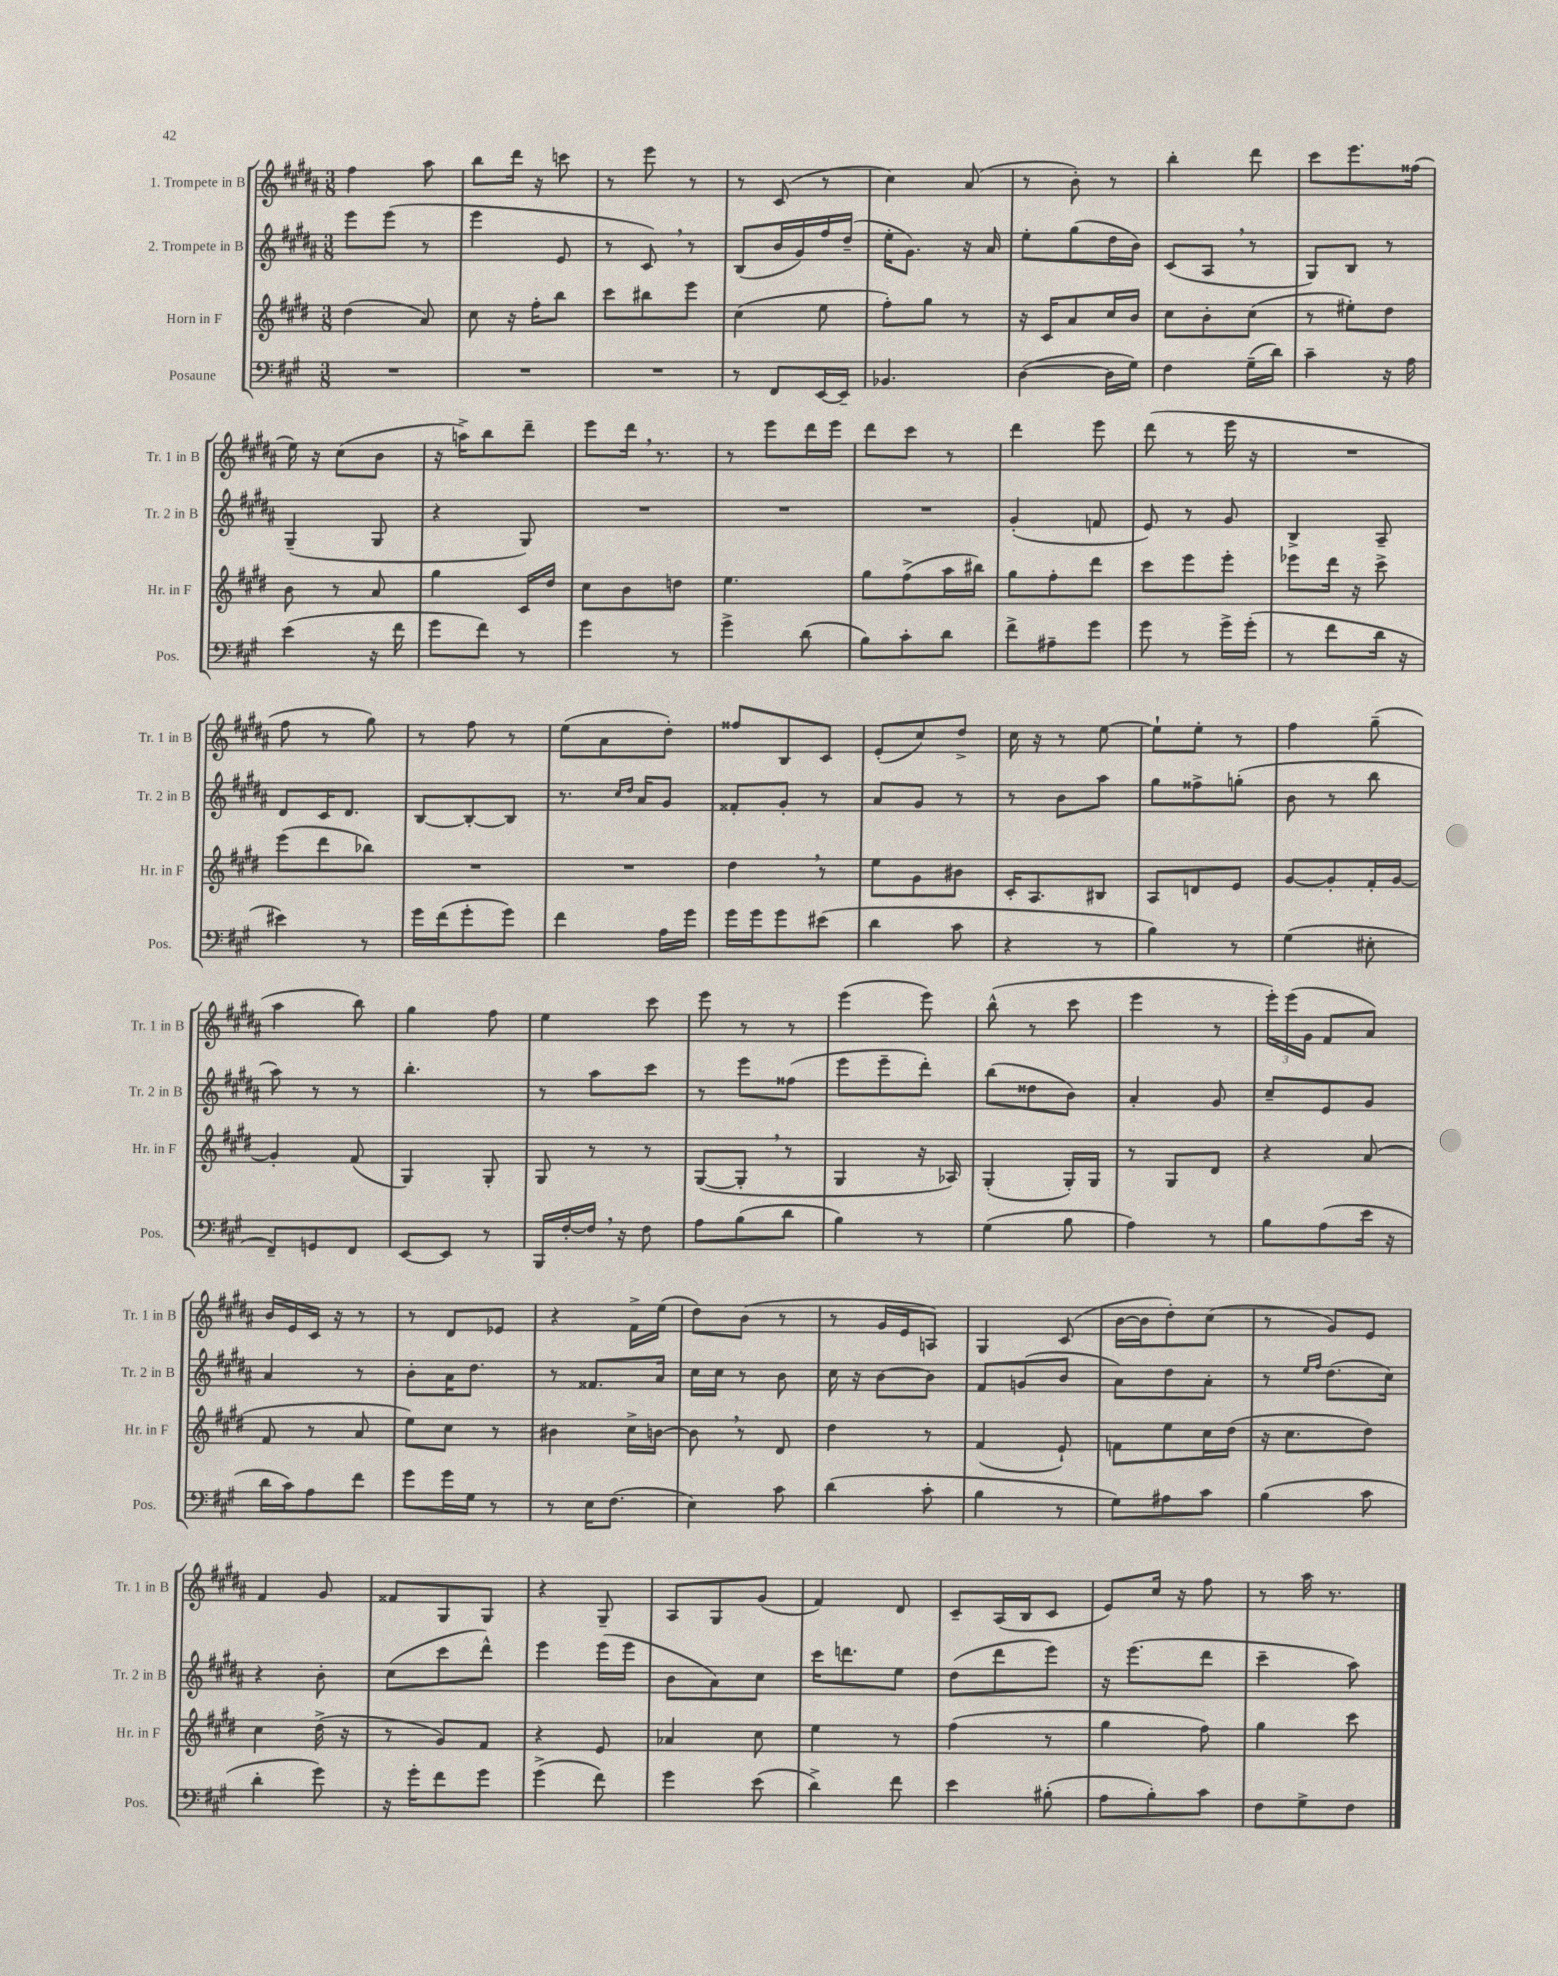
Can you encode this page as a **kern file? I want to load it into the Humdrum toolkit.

**kern	**kern	**kern	**kern
*part4	*part3	*part2	*part1
*staff4	*staff3	*staff2	*staff1
*I"Posaune	*I"Horn in F	*I"2. Trompete in B	*I"1. Trompete in B
*I'Pos.	*I'Hr. in F	*I'Tr. 2 in B	*I'Tr. 1 in B
*clefF4	*clefG2	*clefG2	*clefG2
*k[f#c#g#]	*k[f#c#g#d#]	*k[f#c#g#d#a#]	*k[f#c#g#d#a#]
*M3/8	*M3/8	*M3/8	*M3/8
=18	=18	=18	=18
4.r	(4dd#\	8eee\L	4ff#\
.	.	(8eee\J	.
.	8a/)	8r	8aa#\
=19	=19	=19	=19
4.r	8cc#\	4eee\	8bb\L
.	16r	.	16ddd#\Jk
.	16ff#'\KL	.	16r
.	8bb\J	8e/	8cccn\
=20	=20	=20	=20
4.r	8ccc#\L	8r	8r
.	8bb#X\	8c#,/)	8eee\
.	8eee\J	8r	8r
=21	=21	=21	=21
8r	(4cc#\	(8B/L	8r
8FF#/L	.	16b/L	(8c#/
.	.	16g#/)	.
[16EE/L	8ee\	16ff#/	8r
16EE~/JJ]	.	(16dd#~/JJ	.
=22	=22	=22	=22
4.BB-X/	8ff#'\L)	16ee'\KL	4cc#\)
.	.	8.g#\J)	.
.	8gg#\J	.	.
.	8r	16r	(8a#/
.	.	16a#/	.
=23	=23	=23	=23
([4D\	16r	8ee'\L	8r
.	16c#/KL	.	.
.	8a/	(8gg#\	8b'\)
16D\LL]	16cc#/L	16dd#\L	8r
16G#\JJ)	16b/JJ	16b\JJ)	.
=24	=24	=24	=24
4F#\	8cc#\L	(8c#/L	4bb'\
.	8b'\	8A#,/J	.
(16G#~\LL	(8cc#\J	8r	8ddd#\
16d\JJ)	.	.	.
=25	=25	=25	=25
4c#~\	8r	8G#/L)	8ccc#\L
.	8ee#X'\L)	8B/J	8.eee\
16r	8dd#\J	8r	.
16A\	.	.	(16ff##X\Jk
!!LO:LB:g=z
=26	=26	=26	=26
(4e\	8b\	(4G#~/	16ee\)
.	.	.	16r
.	8r	.	(8cc#\L
16r	8a/	8G#/	8b\J
16f#\	.	.	.
=27	=27	=27	=27
8g#\L	4gg#\	4r	16r
.	.	.	16aan^\KL)
8f#\J)	.	.	8bb\
8r	16c#/LL	8G#/)	8ddd#~\J
.	16dd#/JJ	.	.
=28	=28	=28	=28
4g#\	8cc#\L	4.r	8eee\L
.	8b\	.	16ddd#,\Jk
.	.	.	8.r
8r	8ddn\J	.	.
=29	=29	=29	=29
4g#^\	4.ee\	4.r	8r
.	.	.	8eee\L
(8d\	.	.	16ddd#\L
.	.	.	16eee\JJ
=30	=30	=30	=30
8B\L)	8gg#\L	4.r	8ddd#\L
8c#'\	(8ff#^\	.	8ccc#\J
8d\J	16aa\L	.	8r
.	16bb#X\JJ)	.	.
=31	=31	=31	=31
8f#^\L	8gg#\L	(4g#'/	4ddd#\
8A#X~\	8ff#'\	.	.
8g#\J	8ddd#\J	8fn/	8eee\
=32	=32	=32	=32
8g#\	8ccc#\L	8e/)	(8ddd#\
8r	8eee\	8r	8r
16g#^\LL	8eee'\J	8g#/	16eee\
(16g#'\JJ	.	.	16r
=33	=33	=33	=33
8r	8eee-X\L	4B^/	4.r
8f#\L	16ddd#\Jk	.	.
.	16r	.	.
16d\Jk	8ccc#^\	8A#~/	.
16r	.	.	.
!!LO:LB:g=z
=34	=34	=34	=34
4e#X\)	(8eee\L	8d#/L	8ff#\
.	8ddd#\	16c#/K	8r
.	.	8.d#/J	.
8r	8bb-X\J)	.	8gg#\)
=35	=35	=35	=35
16g#\LL	4.r	[8B/L	8r
(16f#\J	.	.	.
8g#'\	.	8B'/_	8ff#\
8g#\J)	.	8B/J]	8r
=36	=36	=36	=36
4f#\	4.r	8.r	(8ee\L
.	.	.	8a#\
.	.	16qqcc#/LL	.
.	.	16qqdd#/JJ	.
.	.	16a#/KL	.
16A\LL	.	8g#/J	8dd#'\J)
16g#\JJ	.	.	.
=37	=37	=37	=37
16g#\LL	4dd#,\	8f##X'/L	8ff##X/L
16g#\J	.	.	.
8g#\	.	8g#'/J	8B/
(8e#X\J	8r	8r	8c#/J
=38	=38	=38	=38
4d\	8ee\L	8a#/L	(8e'/L
.	8g#\	8g#/J	8cc#/)
8c#\	8b#X\J	8r	8dd#^/J
=39	=39	=39	=39
4r	16c#'/KL	8r	16cc#\
.	8.A/	.	16r
.	.	8b\L	8r
8r	8B#X/J	8aa#\J	[8ee\
=40	=40	=40	=40
4B\)	8A/L	8gg#\L	8ee`\L]
.	8dn/	8ff##X^\	8ee'\J
8r	8e/J	(8ggn'\J	8r
=41	=41	=41	=41
(4G#\	[8g#/L	8b\	4ff#\
.	8g#'/]	8r	.
8E#X'\	16f#'/L	8bb\	(8gg#~\
.	[16g#/JJ	.	.
!!LO:LB:g=z
=42	=42	=42	=42
8FF#~/L)	4g#'/]	8aa#\)	4aa#\
8GGn/	.	8r	.
8FF#/J	(8f#/	8r	8bb\)
=43	=43	=43	=43
[8EE/L	4G#/)	4.bb'\	4gg#\
8EE/J]	.	.	.
8r	8G#'/	.	8ff#\
=44	=44	=44	=44
16BBB/LL	8G#/	8r	4ee\
[16F#'/	.	.	.
16F#,/JJ]	8r	8aa#\L	.
16r	.	.	.
8F#\	8r	8ccc#\J	8ccc#\
=45	=45	=45	=45
8A\L	([8G#/L	8r	8eee\
(8B\	8G#',/J]	8eee\L	8r
8d\J	8r	(8ff##X\J	8r
=46	=46	=46	=46
4B\)	4G#/	8eee\L	(4eee\
.	.	8eee~\	.
8r	16r	8ddd#'\J)	8eee\)
.	16A-X/)	.	.
=47	=47	=47	=47
(4G#\	(4G#'/	(8bb\L	(8bb^^\
.	.	8dd##X\	8r
8B\	16G#'/LL)	8b\J)	8ccc#\
.	16G#/JJ	.	.
=48	=48	=48	=48
4A\)	8r	4a#'/	4eee\
.	8G#/L	.	.
8r	8d#/J	8g#/	8r
=49	=49	=49	=49
8B\L	4r	8cc#~/L	24eee'\LL)
.	.	.	(24eee\
.	.	.	24g#\JJ
(8A\	.	8e/	8f#/L
16e\Jk	(8a/	8g#/J	8a#/J)
16r	.	.	.
!!LO:LB:g=z
=50	=50	=50	=50
16d\LL	8f#/	4a#/	16b/LL
16c#\J)	.	.	16e/
8A\	8r	.	16c#/JJ
.	.	.	16r
8f#\J	8a/	8r	8r
=51	=51	=51	=51
8g#\L	8ee\L)	8b'\L	8r
16g#\L	8cc#\J	16a#\K	8d#/L
16G#\JJ	.	8.dd#\J	.
8r	8r	.	8e-X/J
=52	=52	=52	=52
8r	4b#X\	8r	4r
16E\KL	.	8.f##X/L	.
(8.F#\J	.	.	.
.	16cc#^\LL	.	16f#^\LL
.	[16bn\JJ	16a#/Jk	(16ee\JJ
=53	=53	=53	=53
4E\)	8b,\]	16cc#\LL	8dd#\L)
.	.	16cc#\JJ	.
.	8r	8r	(8b\J
8c#\	8d#/	8b\	8r
=54	=54	=54	=54
(4d\	4dd#\	16cc#\	8r
.	.	16r	.
.	.	[8b\L	16g#/LL
.	.	.	16e/J
8c#'\	8r	8b\J]	8An/J)
=55	=55	=55	=55
4B\	(4f#/	8f#/L	4G#/
.	.	(8gn/	.
8r	8e`/)	8b/J	(8c#/
=56	=56	=56	=56
8G#\L)	8fn\L	8a#\L)	[16b\LL
.	.	.	16b\J]
8A#X\	8ee\	8dd#\	8dd#'\)
8c#\J	16cc#\L	8a#'\J	(8cc#\J
.	(16dd#\JJ	.	.
=57	=57	=57	=57
(4B\	16r	8r	8r
.	8.cc#\L	.	.
.	.	16qqee/LL	.
.	.	16qqff#/JJ	.
.	.	(8.dd#\L	8g#/L)
8c#\	8dd#\J)	.	8e/J
.	.	16cc#\Jk)	.
!!LO:LB:g=z
=58	=58	=58	=58
4d'\	4cc#\	4r	4f#/
8g#\)	(16dd#^\	8b'\	8g#/
.	16r	.	.
=59	=59	=59	=59
16r	8r	(8cc#\L	8f##X/L
16g#'\KL	.	.	.
8f#\	8g#/L)	8ccc#\	8G#/
8g#\J	8f#/J	8ddd#^^\J)	8G#/J
=60	=60	=60	=60
(4g#^\	4r	4eee\	4r
8f#\)	8e/	(16eee\LL	8G#~/
.	.	16eee\JJ	.
=61	=61	=61	=61
4g#\	4a-X/	8b\L	8A#/L
.	.	8a#\)	8G#/
(8e\	8cc#\	8cc#\J	(8g#/J
=62	=62	=62	=62
4d^\)	4ee\	16ccc#\KL	4f#/)
.	.	8.dddn\	.
8f#\	8r	8ee\J	8d#/
=63	=63	=63	=63
4e\	(4ff#\	(8dd#\L	8c#~/L
.	.	8ddd#\	(16A#/L
.	.	.	16B/J
(8B#X'\	8r	8eee\J)	8c#/J
=64	=64	=64	=64
8A\L	4gg#\	16r	8e/L)
.	.	(8.eee\L	.
8B'\)	.	.	16cc#/Jk
.	.	.	16r
8c#\J	8ff#\)	8ddd#\J	8ff#\
=65	=65	=65	=65
8F#\L	4gg#\	4ccc#~\	8r
8G#^\	.	.	16aa#\
.	.	.	8.r
8F#\J	8ccc#\	8aa#\)	.
==	==	==	==
*-	*-	*-	*-
